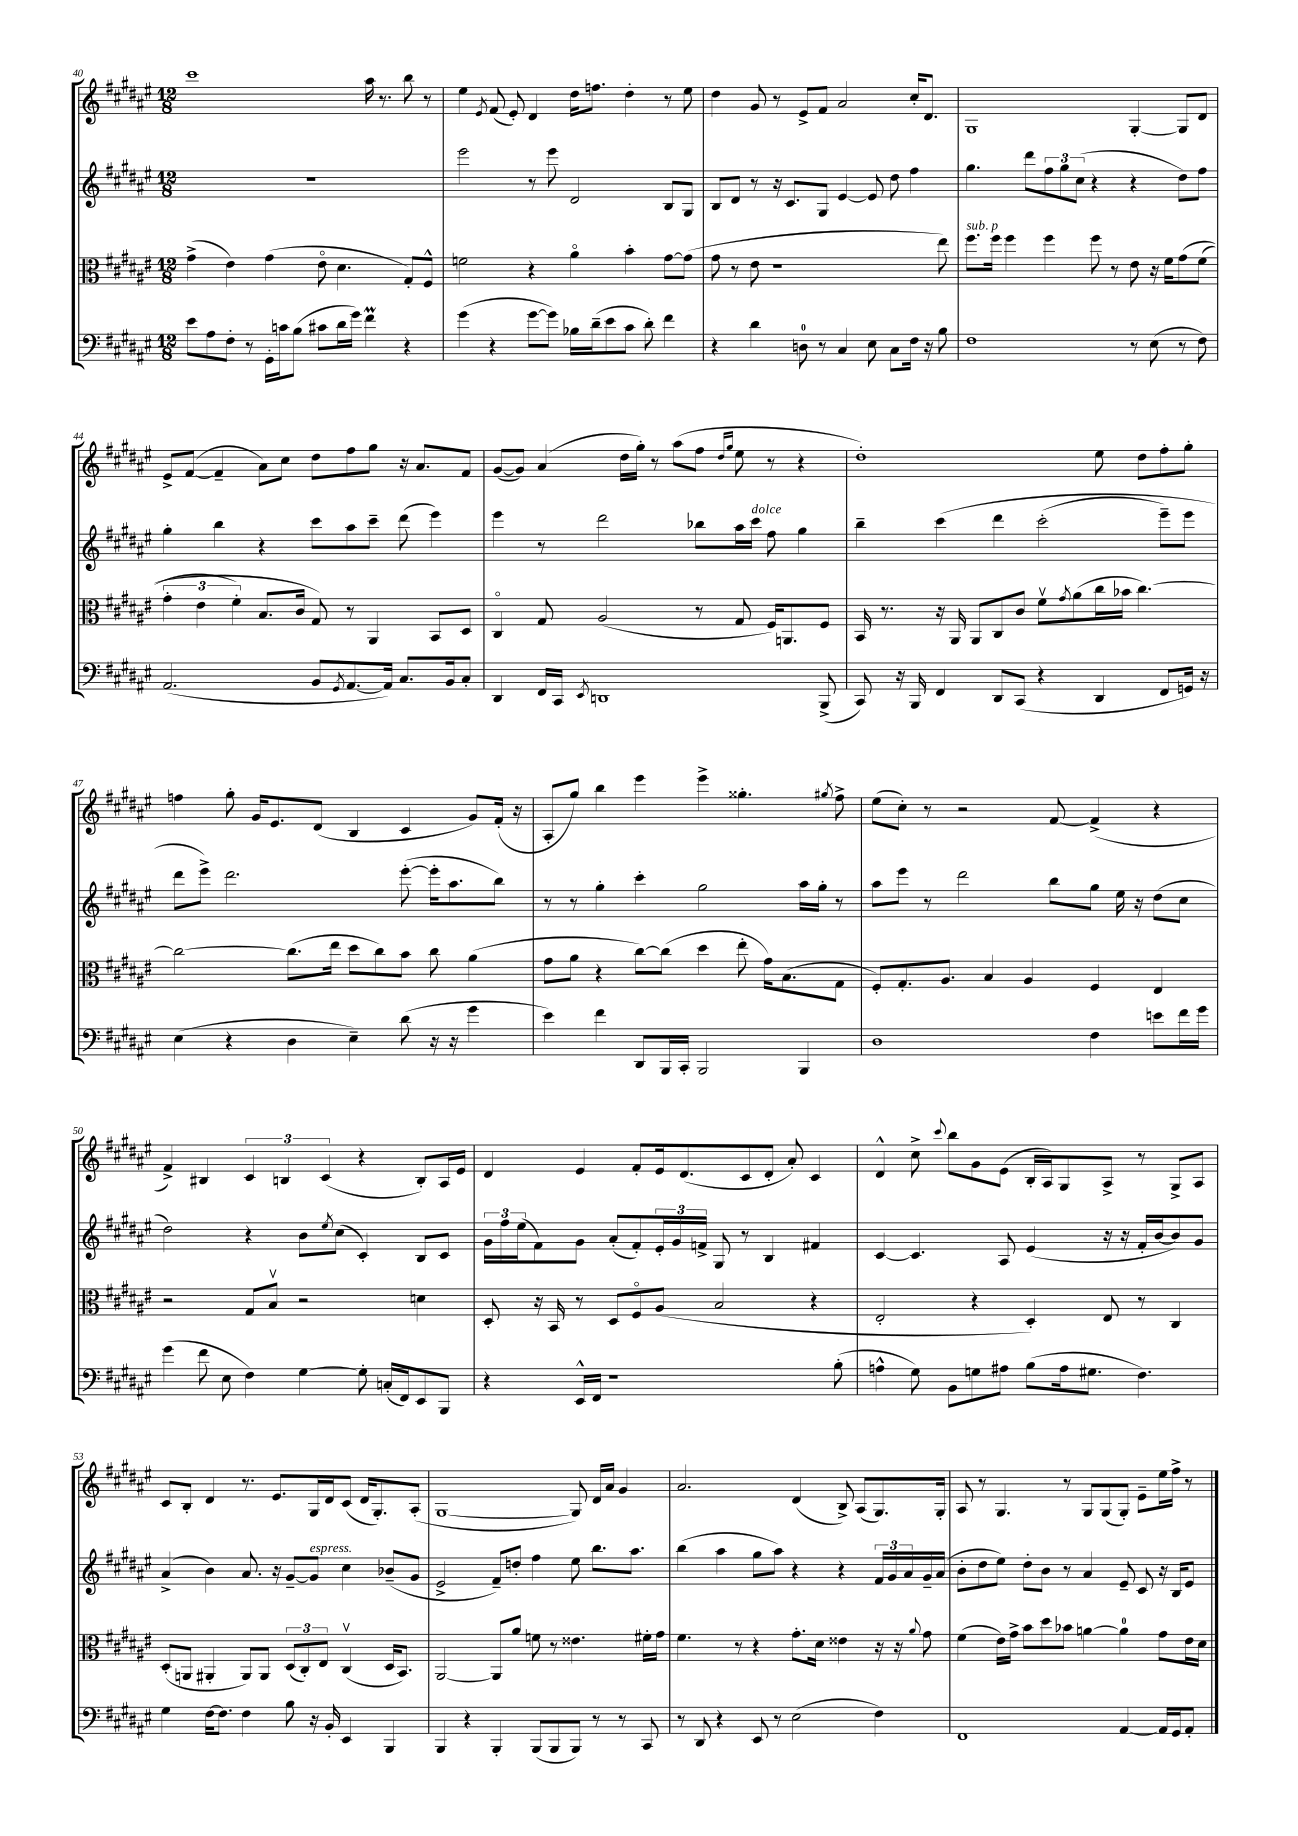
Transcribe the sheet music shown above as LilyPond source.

<<
\new StaffGroup <<
\new Staff = "s0" {
    \clef treble \key fis \major \numericTimeSignature \time 12/8
    cis'''1 ais''16 r8. b''8 r8 |
    eis''4 \acciaccatura { eis'8 } fis'8( eis'8-.) dis'4 dis''16 f''8. dis''4-. r8 eis''8 |
    dis''4 gis'8 r8 eis'8-> fis'8 ais'2 cis''16-. dis'8. |
    gis1 gis4~-. gis8 dis'8 |
    eis'8-> fis'8~( fis'4-- ais'8) cis''8 dis''8 fis''8 gis''8 r16 ais'8. fis'8 |
    gis'8~( gis'8) ais'4( dis''16 gis''16-.) r8 ais''8( fis''8 \grace { dis''16 gis''16 } eis''8 r8 r4 |
    dis''1-.) eis''8 dis''8 fis''8-. gis''8-. |
    f''4 gis''8-. gis'16 eis'8. dis'8( b4 cis'4 gis'8) fis'16-.( r16 |
    ais8-. gis''8) b''4 eis'''4 eis'''4-> gisis''4.-. \acciaccatura { gis''8 } fis''8-> |
    eis''8( cis''8-.) r8 r2 fis'8~ fis'4->( r4 |
    fis'4->) bis4 \tuplet 3/2 { cis'4 b4 cis'4( } r4 b8-.) ais16 eis'16 |
    dis'4 eis'4 fis'8-. eis'16 dis'8.( cis'8 dis'8-. ais'8-.) cis'4 |
    dis'4-^ cis''8-> \appoggiatura { cis'''8 } b''8 gis'8 eis'8( b16-. ais16) gis8 ais8-> r8 gis8-> ais8 |
    cis'8 b8-. dis'4 r8. eis'8. gis16 dis'16 cis'8( dis'16 gis8.-.) ais8-.( |
    gis1~ gis8) dis'16 ais'16 gis'4 |
    ais'2. dis'4( b8->) ais8( gis8.) gis16-. |
    ais8 r8 gis4. r8 gis8 gis8( gis8-.) eis'8-- eis''16 fis''16-> r8 \bar "|." |
}
\new Staff = "s1" {
    \clef treble \key fis \major \numericTimeSignature \time 12/8
    R1. |
    eis'''2 r8 eis'''8 dis'2 b8 gis8 |
    b8 dis'8 r8 r16 cis'8. gis8 eis'4~ eis'8 dis''8 fis''4 |
    gis''4. dis'''8 \tuplet 3/2 { fis''8 gis''8 cis''8( } r4 r4 dis''8) fis''8 |
    gis''4-. b''4 r4 cis'''8 ais''8 cis'''8-- dis'''8( eis'''4) |
    eis'''4 r8 dis'''2 bes''8 ais''16 cis'''16^\markup { \italic "dolce" } fis''8 gis''4 |
    b''4-- cis'''4\( dis'''4 cis'''2-.( eis'''8--) eis'''8 |
    dis'''8 eis'''8->\) dis'''2. eis'''8~-.( eis'''16-. ais''8. b''8) |
    r8 r8 gis''4-. cis'''4-. gis''2 ais''16 gis''16-. r8 |
    ais''8 eis'''8 r8 dis'''2 b''8 gis''8 eis''16 r16 dis''8( cis''8 |
    dis''2) r4 b'8 \acciaccatura { eis''8 } cis''8( cis'4-.) b8 cis'8 |
    \tuplet 3/2 { gis'16 fis''16 eis''16( } fis'8) gis'8 ais'8-.( fis'8-.) \tuplet 3/2 { eis'16-. gis'16 f'16-> } gis8 r8 b4 fis'4 |
    cis'4~ cis'4. ais8 eis'4( r16 r16 fis'16-. b'16~ b'8) gis'8 |
    ais'4->( b'4) ais'8. r16 gis'8~-- gis'8^\markup { \italic "espress." } cis''4 bes'8--( gis'8 |
    eis'2-> fis'8--) d''8-. fis''4 eis''8 b''8. ais''8. |
    b''4( ais''4 gis''8 ais''8) r4 r4 \tuplet 3/2 { fis'16 gis'16 ais'16 } gis'16-- ais'16( |
    b'8-. dis''8 eis''8) dis''8-. b'8 r8 ais'4 eis'8-- cis'8 r16 b16 eis'8 \bar "|." |
}
\new Staff = "s2" {
    \clef alto \key fis \major \numericTimeSignature \time 12/8
    gis'4->( eis'4) gis'4( eis'8\flageolet dis'4. gis8-.) fis8-^ |
    f'2 r4 ais'4\flageolet b'4-. gis'8~ gis'8( |
    gis'8 r8 eis'8 r1 eis''8) |
    fis''8.^\markup { \italic "sub. p" } fis''16 fis''4 fis''4 fis''8 r8 eis'8 r16 fis'16 gis'8\( fis'8( |
    \tuplet 3/2 { gis'4-. eis'4 fis'4-.) } b8. cis'16 gis8\) r8 ais,4 b,8 dis8 |
    cis4\flageolet gis8 ais2( r8 gis8 fis16) a,8. fis8 |
    b,16 r8. r16 ais,16 ais,8 cis8 cis'8 fis'8\upbow \acciaccatura { gis'8 } ais'8( cis''16 bes'16 cis''4.~) |
    cis''2~ cis''8.( eis''16 dis''8 cis''8) b'8 cis''8 ais'4( |
    gis'8 ais'8 r4 cis''8~) cis''8( dis''4 eis''8-. gis'16) b8.( gis8 |
    fis8-.) gis8.-. ais8. b4 ais4 fis4 eis4 |
    r2 gis8 b8\upbow r2 d'4 |
    dis8-. r16 b,16 r8 dis8 fis8\flageolet ais8( b2 r4 |
    eis2-. r4 dis4-.) eis8 r8 cis4 |
    dis8-.( a,8 ais,4-. ais,8) ais,8 \tuplet 3/2 { dis8( cis8-.) eis8 } cis4\upbow( dis16 b,8.) |
    ais,2~ ais,8 ais'8 f'8 r8 eisis'4. fis'16-. gis'16 |
    fis'4. r8 r4 gis'8.-. dis'16 eisis'4 r16 r16 \appoggiatura { ais'8 } gis'8 |
    fis'4( eis'16) gis'16-> b'8 dis''8 bes'8 a'4~ a'4-0 gis'8 eis'16 dis'16 \bar "|." |
}
\new Staff = "s3" {
    \clef bass \key fis \major \numericTimeSignature \time 12/8
    eis'8 ais8 fis8-. r8 gis,16-. c'16 b8( cis'8 dis'16 gis'16) fis'4\prall r4 |
    gis'4( r4 gis'8~ gis'8) bes16 dis'16--( eis'8 cis'8 dis'8-.) fis'4 |
    r4 dis'4 d8-0 r8 cis4 eis8 cis8 fis16 r16 b8 |
    fis1 r8 eis8( r8 fis8) |
    ais,2.( b,8 \acciaccatura { gis,8 } ais,8.~ ais,16) cis8. b,16 cis8-. |
    dis,4 fis,16 cis,16 \acciaccatura { eis,8 } d,1 b,,8->( |
    cis,8) r16 b,,16 fis,4 dis,8 cis,8( r4 dis,4 fis,8 g,16) r16 |
    eis4( r4 dis4 eis4--) dis'8( r16 r16 gis'4 |
    eis'4) fis'4 dis,8 b,,16 cis,16-. b,,2 b,,4 |
    dis1 fis4 e'8 fis'16 gis'16 |
    gis'4( fis'8 eis8 fis4) gis4~ gis8-. c16-.( fis,16) eis,8 b,,8 |
    r4 eis,16-^ fis,16 r1 b8-.( |
    a4-^ gis8) b,8 g8 ais8 b8( ais16 gis8. fis4.) |
    gis4 fis16~ fis8. fis4 b8 r16 b,16-. eis,4 b,,4 |
    b,,4 r4 b,,4-. b,,8( b,,8 b,,8) r8 r8 cis,8 |
    r8 dis,8 r4 eis,8 r8 eis2( fis4) |
    fis,1 ais,4~ ais,16 gis,16 ais,8-. \bar "|." |
}
>>
>>
\layout { \context { \Score currentBarNumber = #40 } }
